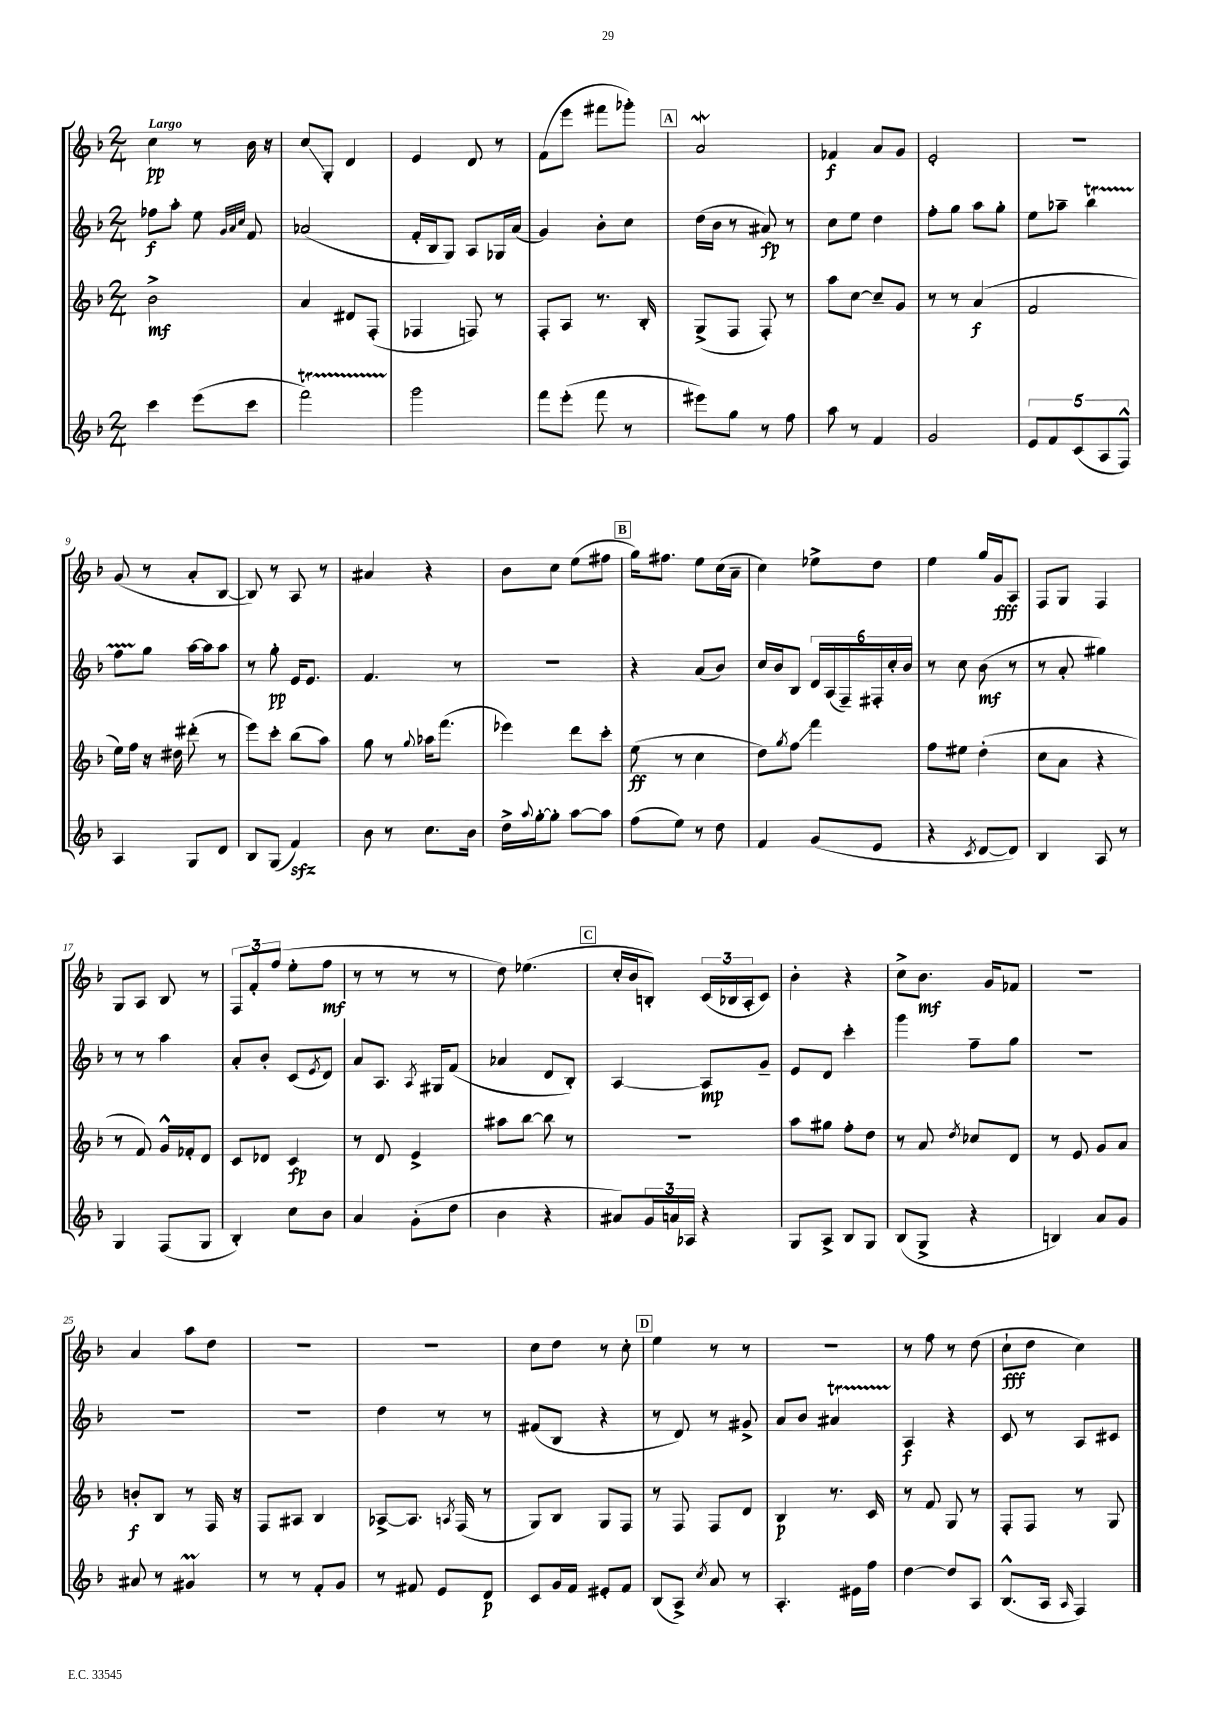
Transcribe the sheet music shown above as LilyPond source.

<<
\new StaffGroup <<
\new Staff = "s0" {
    \clef treble \key f \major \numericTimeSignature \time 2/4 \tempo "Largo"
    c''4\pp r8 bes'16 r16 |
    c''8\glissando g8-. d'4 |
    e'4 d'8 r8 |
    f'8( e'''8 fis'''8 ges'''8-.) |
    \mark \markup { \box "A" } a'2\mordent |
    fes'4\f a'8 g'8 |
    e'2-. |
    R2 |
    g'8( r8 a'8-. bes8~ |
    bes8) r8 a8 r8 |
    ais'4 r4 |
    bes'8 c''8 e''8( fis''8 |
    \mark \markup { \box "B" } g''16) fis''8. e''8 c''16( a'16-- |
    c''4) ees''8-> d''8 |
    e''4 g''16 g'16\fff a8 |
    f8 g8 f4 |
    g8 a8 bes8 r8 |
    \tuplet 3/2 { f8 f'8-. f''8( } e''8-. f''8\mf |
    r8 r8 r8 r8 |
    d''8) ees''4.( |
    \mark \markup { \box "C" } c''16-. bes'16 b8-.) \tuplet 3/2 { c'16( bes16 a16-. } c'8) |
    bes'4-. r4 |
    c''8-> bes'8.\mf g'16 fes'8 |
    r2 |
    a'4 a''8 d''8 |
    R2 |
    R2 |
    c''8 d''8 r8 c''8-. |
    \mark \markup { \box "D" } e''4 r8 r8 |
    r2 |
    r8 f''8 r8 d''8( |
    c''8-!\fff d''8 c''4) \bar "|." |
}
\new Staff = "s1" {
    \clef treble \key f \major \numericTimeSignature \time 2/4
    fes''8\f a''8-. e''8 \grace { g'32 a'32 c''32 } f'8 |
    aes'2( |
    f'16-. bes16 g8) a8 ges16 a'16( |
    g'4) bes'8-. c''8 |
    \mark \markup { \box "A" } d''16( bes'16 r8 ais'8\fp) r8 |
    c''8 e''8 d''4 |
    f''8-. g''8 a''8 g''8-. |
    e''8 aes''8-- bes''4\startTrillSpan |
    f''8 g''8\stopTrillSpan a''16~ a''16 a''8 |
    r8 g''8-.\pp e'16 e'8. |
    f'4. r8 |
    r2 |
    \mark \markup { \box "B" } r4 a'8( bes'8) |
    c''16 bes'16 bes8 \tuplet 6/4 { d'16 a16( f16--) fis16-. c''16-. bes'16 } |
    r8 c''8 bes'8\mf( r8 |
    r8 a'8-. gis''4) |
    r8 r8 a''4 |
    a'8-. bes'8-. c'8( \acciaccatura { e'8 } d'8) |
    a'8 a8. \acciaccatura { a8 } gis16 f'8( |
    aes'4 d'8 bes8-.) |
    \mark \markup { \box "C" } a4~ a8\mp g'8-- |
    e'8 d'8 c'''4-. |
    g'''4 f''8-- g''8 |
    r2 |
    R2 |
    R2 |
    d''4 r8 r8 |
    fis'8( bes8 r4 |
    \mark \markup { \box "D" } r8 d'8) r8 gis'8-> |
    a'8 bes'8 ais'4\startTrillSpan |
    a4\stopTrillSpan\f r4 |
    c'8 r8 a8 cis'8 \bar "|." |
}
\new Staff = "s2" {
    \clef treble \key f \major \numericTimeSignature \time 2/4
    bes'2->\mf |
    a'4 dis'8 f8-.( |
    fes4 f8) r8 |
    f8-. a8 r8. bes16-. |
    \mark \markup { \box "A" } g8->( f8 f8-.) r8 |
    a''8 c''8~ c''8-- g'8 |
    r8 r8 a'4\f( |
    f'2 |
    e''16) f''16 r16 dis''16 dis'''8-.( r8 |
    e'''8) c'''8-. bes''8( a''8) |
    g''8 r8 \appoggiatura { g''8 } aes''16 f'''8.( |
    ees'''4) d'''8 c'''8-. |
    \mark \markup { \box "B" } e''8\ff( r8 c''4 |
    d''8) \acciaccatura { g''8 } f''8\glissando f'''4 |
    f''8 eis''8 d''4-.( |
    c''8 a'8 r4 |
    r8 f'8) g'16-^ fes'16-. d'8 |
    c'8 des'8 c'4\fp |
    r8 d'8 e'4-> |
    ais''8 bes''8~ bes''8 r8 |
    \mark \markup { \box "C" } R2 |
    a''8 gis''8 f''8-. d''8 |
    r8 a'8 \acciaccatura { d''8 } ces''8 d'8 |
    r8 e'8 g'8 a'8 |
    b'8-.\f bes8 r8 f16 r16 |
    f8 ais8 bes4 |
    aes8~-> aes8. \acciaccatura { a8 } f16( r8 |
    g8) bes8 g8 f8 |
    \mark \markup { \box "D" } r8 f8 f8 d'8 |
    bes4\p r8. c'16 |
    r8 f'8 g8 r8 |
    f8-. f8 r8 g8 \bar "|." |
}
\new Staff = "s3" {
    \clef treble \key f \major \numericTimeSignature \time 2/4
    c'''4 e'''8( c'''8 |
    f'''2\startTrillSpan) |
    g'''2\stopTrillSpan |
    f'''8 e'''8-.( f'''8 r8 |
    \mark \markup { \box "A" } eis'''8) g''8 r8 f''8 |
    a''8 r8 f'4 |
    g'2 |
    \tuplet 5/4 { e'8 f'8 c'8( a8 f8-^) } |
    a4 g8 d'8 |
    bes8 g8( f'4\sfz) |
    bes'8 r8 c''8. bes'16 |
    d''16-> \appoggiatura { a''8 } g''16~-. g''8-. a''8~ a''8 |
    \mark \markup { \box "B" } f''8( e''8) r8 d''8 |
    f'4 g'8( e'8 |
    r4 \acciaccatura { c'8 } d'8~ d'8) |
    bes4 a8 r8 |
    g4 f8( g8 |
    bes4-.) c''8 bes'8 |
    a'4 g'8-.( d''8 |
    bes'4 r4 |
    \mark \markup { \box "C" } ais'8) \tuplet 3/2 { g'16 a'16 aes16 } r4 |
    g8 a8-> bes8 g8 |
    bes8( g8-> r4 |
    b4) a'8 g'8 |
    ais'8 r8 gis'4\prall |
    r8 r8 f'8-. g'8 |
    r8 fis'8 e'8 d'8\p |
    c'8 g'16 f'16 eis'8-. f'8 |
    \mark \markup { \box "D" } bes8( a8->) \acciaccatura { c''8 } a'8 r8 |
    a4.-. eis'16 f''16 |
    d''4~ d''8 a8 |
    bes8.-^( a16 \grace { a16 } f4) \bar "|." |
}
>>
>>
